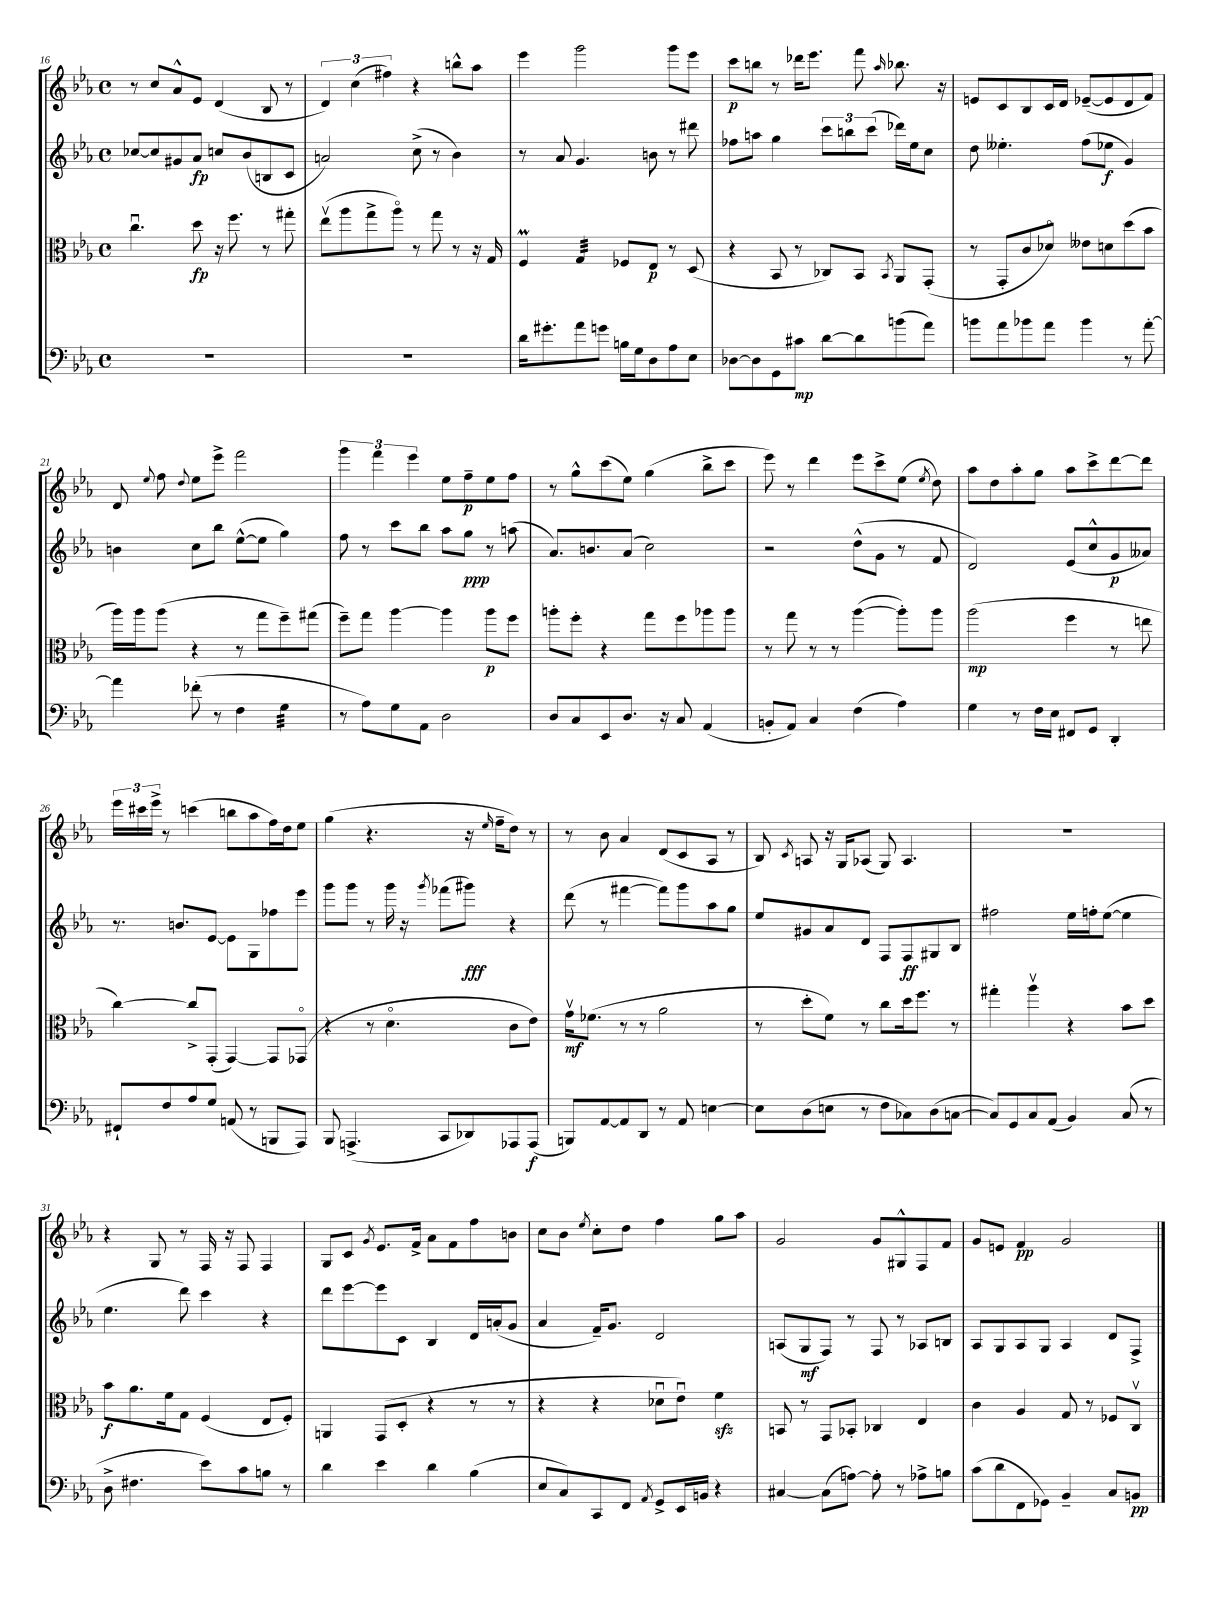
<<
\new StaffGroup <<
\new Staff = "s0" {
    \clef treble \key ees \major \defaultTimeSignature \time 4/4
    \autoBeamOff r8 c''8[ aes'8-^ ees'8] d'4( bes8 r8 |
    \tuplet 3/2 { d'4) c''4( fis''4) } r4 b''8[-^ aes''8] |
    ees'''4 g'''2 g'''8[ ees'''8] |
    c'''8[\p b''8] r8 des'''16[ ees'''8.] f'''8 \grace { aes''16 } bes''8. r16 |
    e'8[ c'8 bes8 c'16 d'16] ees'8[~--( ees'8 d'8 f'8]) |
    d'8 \appoggiatura { ees''8 } f''8 \appoggiatura { d''8 } ees''8[ ees'''8]-> f'''2 |
    \tuplet 3/2 { g'''4 f'''4 ees'''4 } ees''8[ f''8--\p ees''8 f''8] |
    r8 g''8[-^ c'''8( ees''8]) g''4( bes''8[-> c'''8] |
    ees'''8) r8 d'''4 ees'''8[ c'''8-> ees''8]( \acciaccatura { ees''8 } d''8) |
    aes''8[ d''8 aes''8-. g''8] aes''8[ c'''8-> d'''8~ d'''8] |
    \tuplet 3/2 { ees'''16[ cis'''16 ees'''16]-> } r8 c'''4( b''8[ aes''8 f''16) d''16 ees''8] |
    g''4( r4. r16 \grace { ees''16 } f''16[-- d''8]) r8 |
    r8 bes'8 aes'4 d'8[( c'8 aes8] r8 |
    bes8) \acciaccatura { c'8 } a8 r16 g16[ aes8]( g8) aes4. |
    R1 |
    r4 g8 r8 f16 r16 f8 f4 |
    g8[ c'8] \acciaccatura { g'8 } ees'8.[ f'16]-> aes'8[ f'8 f''8 b'8] |
    c''8[ bes'8] \acciaccatura { ees''8 } c''8[-. d''8] f''4 g''8[ aes''8] |
    g'2 g'8[ gis8-^ f8 f'8] |
    g'8[ e'8] f'4\pp g'2 \bar "|." |
}
\new Staff = "s1" {
    \clef treble \key ees \major \defaultTimeSignature \time 4/4
    \autoBeamOff ces''8[~ ces''8 gis'8 aes'8]\fp c''8[ bes'8( b8 c'8] |
    a'2) c''8->( r8 bes'4) |
    r8 aes'8 g'4. b'8 r8 dis'''8 |
    fes''8[ a''8] g''4 \tuplet 3/2 { c'''8[ b''8 c'''8]( } des'''16[) ees''16 c''8] |
    d''8 eeses''4.-. f''8[( ees''8]\f g'4) |
    b'4 c''8[ bes''8] ees''8[~-^( ees''8] g''4) |
    f''8 r8 c'''8[ bes''8] aes''8[ g''8]\ppp r8 a''8( |
    aes'8.[) b'8. aes'8]( c''2) |
    r2 d''8[-^( g'8] r8 f'8 |
    d'2) ees'8[( c''8-^ g'8\p aeses'8]) |
    r8. b'8.[ ees'8]~ ees'8[ g8 fes''8 ees'''8] |
    g'''8[ g'''8] r8 g'''16 r16 \acciaccatura { g'''8 } fes'''8[( gis'''8]\fff) r4 |
    d'''8( r8 fis'''4~ fis'''8[) g'''8 aes''8 g''8] |
    ees''8[ gis'8 aes'8 d'8] f8[ f8\ff gis8 bes8] |
    fis''2 ees''16[ f''16-. ees''8]~( ees''4 |
    ees''4. d'''8) c'''4 r4 |
    d'''8[ ees'''8~ ees'''8 c'8] bes4 d'16[ a'16-.( g'8] |
    aes'4 f'16[--) g'8.] d'2 |
    a8[( g8\mf f8]) r8 f8 r8 aes8[ b8] |
    aes8[ g8 aes8 g8] aes4 d'8[ f8]-> \bar "|." |
}
\new Staff = "s2" {
    \clef alto \key ees \major \defaultTimeSignature \time 4/4
    \autoBeamOff c''4.\downbow d''8\fp r16 f''8. r8 gis''8-. |
    ees''8[\upbow( aes''8 g''8-> aes''8]\flageolet) r8 g''8 r8 r16 g16 |
    f4\prall g4:32 fes8[ ees8]\p r8 d8( |
    r4 bes,8 r8 ces8[) bes,8] \acciaccatura { bes,8 } aes,8[ g,8]-.( |
    r8 g,8[-. c'8 des'8]\flageolet) eeses'8[ d'8 d''8( bes'8] |
    aes''16[) aes''16 aes''8]( r4 r8 g''8[ f''8--) gis''8]( |
    f''8[--) g''8] aes''4~ aes''4 aes''8[\p f''8] |
    a''8[-. f''8]-. r4 g''8[ f''8 aes''8 aes''8] |
    r8 g''8 r8 r8 aes''4~( aes''8[-.) aes''8] |
    aes''2\mp( f''4 r8 e''8 |
    c''4~) c''8[-> g,8]-.( g,4~) g,8[ ges,8]\flageolet( |
    r4 r8 d'4.\flageolet c'8[ ees'8]) |
    g'16[\upbow\mf fes'8.]( r8 r8 aes'2 |
    r8 d''8[-. f'8]) r8 c''8[ d''16 f''8.] r8 |
    gis''4-. aes''4\upbow r4 bes'8[ d''8] |
    bes'8[\f aes'8. f'16 g8] f4( ees8[ f8]-.) |
    a,4 g,8[( d8]-. r4 r8 r8 |
    r4 r4 des'8[\downbow ees'8]\downbow) f'4\sfz |
    b,8 r8 g,8[ bes,8]-. ces4 ees4 |
    c'4 aes4 g8 r8 fes8[ c8]\upbow \bar "|." |
}
\new Staff = "s3" {
    \clef bass \key ees \major \defaultTimeSignature \time 4/4
    \autoBeamOff R1 |
    R1 |
    d'16[ gis'8.-. aes'8 g'8] b16[ g16 d8 aes8 ees8] |
    des8[~ des8 g,8 cis'8]\mp d'8[~ d'8 b'8( aes'8]) |
    b'8[ aes'8 bes'8 aes'8] bes'4 r8 aes'8~-. |
    aes'4 fes'8-.( r8 f4 g4:32 |
    r8 aes8[) g8 aes,8] d2 |
    d8[ c8 ees,8 d8.] r16 c8 aes,4( |
    b,8[-. aes,8]) c4 f4( aes4) |
    g4 r8 f16[ ees16] fis,8[ g,8] d,4-. |
    fis,8[-! f8 aes8 g8] a,8( r8 b,,8[ aes,,8]) |
    bes,,8 a,,4.->( c,8[ des,8) aes,,8 aes,,8]\f( |
    b,,8[) aes,8~ aes,8 d,8] r8 aes,8 e4~ |
    e8[ d8( e8] r8 f8[ ces8) d8( c8]~ |
    c8[) g,8 c8 aes,8]( bes,4) c8( r8 |
    d8-> fis4. ees'8[) c'8 b8] r8 |
    d'4 ees'4 d'4 bes4( |
    ees8[ c8) c,8 f,8] \acciaccatura { aes,8 } g,8[-> ees,16 b,16] r4 |
    cis4~ cis8[( a8]~) a8-. r8 aes8[-> b8] |
    c'8[( d'8 f,8 ges,8]) bes,4-- c8[ b,8]\pp \bar "|." |
}
>>
>>
\layout { \context { \Score currentBarNumber = #16 } }
